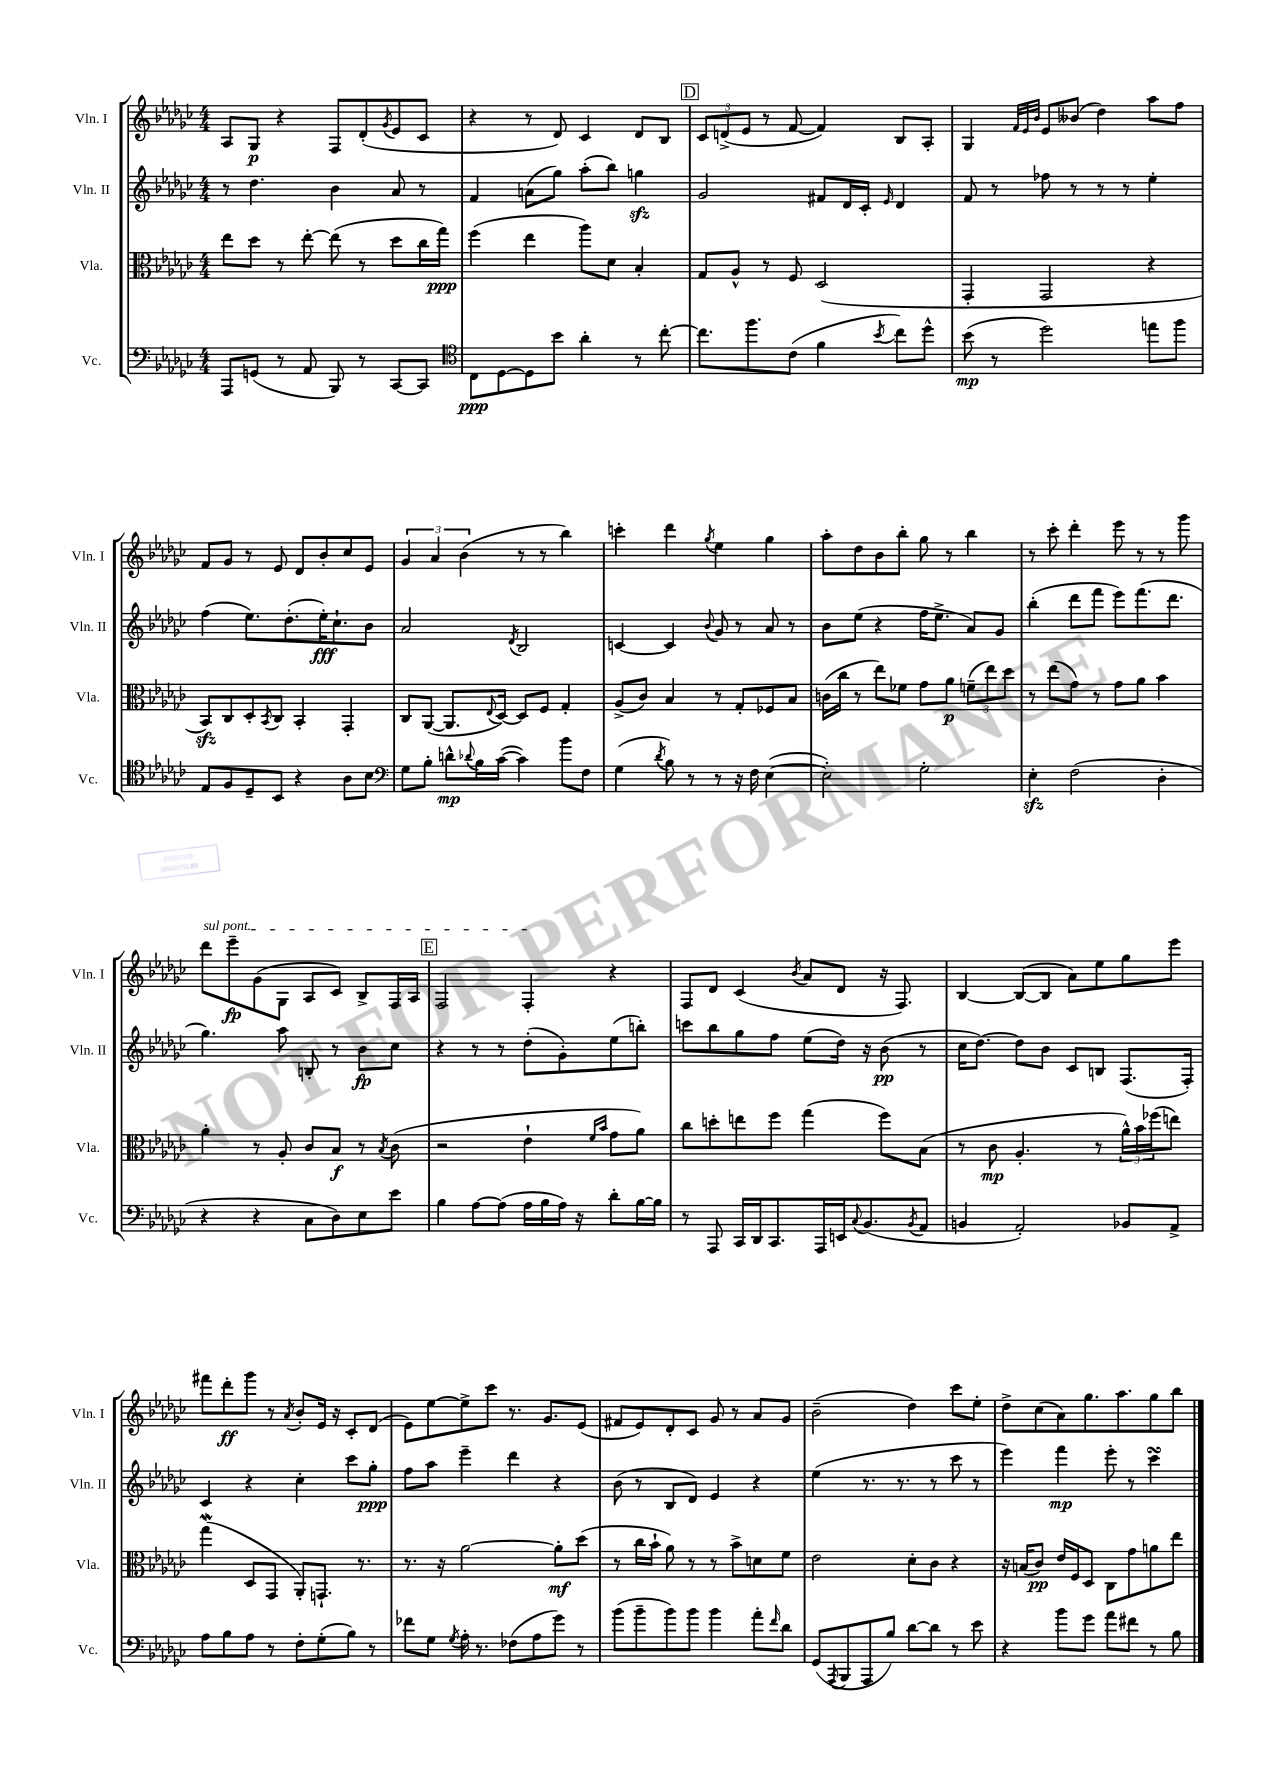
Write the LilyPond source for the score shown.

<<
\new StaffGroup <<
\new Staff = "s0" \with { instrumentName = "Vln. I" shortInstrumentName = "Vln. I" } {
    \clef treble \key ges \major \numericTimeSignature \time 4/4
    aes8 ges8\p r4 f8 des'8-.( \acciaccatura { ges'8 } ees'8 ces'8 |
    r4 r8 des'8) ces'4 des'8 bes8 |
    \mark \markup { \box "D" } \tuplet 3/2 { ces'8 d'8->( ees'8 } r8 f'8~ f'4) bes8 aes8-. |
    ges4 \grace { f'32 ees'32 bes'32 } ees'8 beses'8( des''4) aes''8 f''8 |
    f'8 ges'8 r8 ees'8 des'8 bes'8-. ces''8 ees'8 |
    \tuplet 3/2 { ges'4 aes'4 bes'4( } r8 r8 bes''4) |
    c'''4-. des'''4 \acciaccatura { ges''8 } ees''4 ges''4 |
    aes''8-. des''8 bes'8 bes''8-. ges''8 r8 bes''4 |
    r8 ces'''8-. des'''4-. ees'''8 r8 r8 ges'''8 |
    \once \override TextSpanner.bound-details.left.text = \markup { \italic "sul pont." } des'''8\startTextSpan ees'''8--\fp ges'8( ges8 aes8 ces'8) bes8-> f16 aes16 |
    \mark \markup { \box "E" } f2 f4-.\stopTextSpan r4 |
    f8 des'8 ces'4( \acciaccatura { bes'8 } aes'8 des'8 r16 f8.) |
    bes4~ bes8~( bes8 aes'8) ees''8 ges''8 ees'''8 |
    fis'''8 des'''8-.\ff ges'''8 r8 \acciaccatura { aes'8 } bes'8-. ees'16 r16 ces'8-. des'8( |
    ees'8) ees''8~ ees''8-> ces'''8 r8. ges'8. ees'8( |
    fis'8 ees'8) des'8-. ces'8 ges'8 r8 aes'8 ges'8 |
    bes'2--( des''4) ces'''8 ees''8-. |
    des''8-> ces''8( aes'8) ges''8. aes''8. ges''8 bes''8 \bar "|." |
}
\new Staff = "s1" \with { instrumentName = "Vln. II" shortInstrumentName = "Vln. II" } {
    \clef treble \key ges \major \numericTimeSignature \time 4/4
    r8 des''4. bes'4 aes'8 r8 |
    f'4 a'8( ges''8) aes''8-.( bes''8) g''4\sfz |
    \mark \markup { \box "D" } ges'2 fis'8 des'16 ces'16-. \grace { ees'16 } des'4 |
    f'8 r8 fes''8 r8 r8 r8 ees''4-. |
    f''4( ees''8.) des''8.-.( ees''16-.\fff) ces''8.-! bes'8 |
    aes'2 \acciaccatura { des'8 } bes2 |
    c'4~ c'4 \appoggiatura { bes'8 } ges'8 r8 aes'8 r8 |
    bes'8 ees''8( r4 f''16 ees''8.-> aes'8) ges'8 |
    bes''4-.( des'''8 f'''8 ees'''8) f'''8.( des'''8. |
    ges''4.) aes''8 b8-. r8 bes'8\fp ces''8 |
    \mark \markup { \box "E" } r4 r8 r8 des''8-.( ges'8-.) ees''8( b''8-.) |
    c'''8 bes''8 ges''8 f''8 ees''8( des''16) r16 bes'8\pp( r8 |
    ces''16 des''8.~) des''8 bes'8 ces'8 b8 f8.( f16-.) |
    ces'4 r4 ces''4-. ces'''8 ges''8-.\ppp |
    f''8 aes''8 ees'''4-- des'''4 r4 |
    bes'8( r8 bes8 des'8) ees'4 r4 |
    ees''4( r8. r8. r8 ces'''8 r8 |
    ees'''4) f'''4\mp ees'''8-. r8 ces'''4\turn \bar "|." |
}
\new Staff = "s2" \with { instrumentName = "Vla." shortInstrumentName = "Vla." } {
    \clef alto \key ges \major \numericTimeSignature \time 4/4
    ees''8 des''8 r8 ees''8~-. ees''8( r8 des''8 ces''16 ges''16\ppp) |
    f''4( ees''4 aes''8) des'8 bes4-. |
    \mark \markup { \box "D" } ges8 aes8-^ r8 f8 des2( |
    ges,4-. ges,2 r4 |
    bes,8\sfz) ces8 des8-. \acciaccatura { bes,8 } ces8 bes,4-. ges,4-. |
    ces8 aes,8~( aes,8. \appoggiatura { ees8 } des16~) des8 f8 ges4-. |
    aes8->( ces'8) bes4 r8 ges8-. fes8 bes8 |
    c'16( ces''16 r8 ees''8) fes'8 ges'8 aes'8\p \tuplet 3/2 { f'8--( ees''8) des''8 } |
    r8 ees''8( ges'8) r8 ges'8 aes'8 bes'4 |
    aes'4-. r8 aes8-. ces'8 bes8\f r8 \acciaccatura { bes8 } ces'8( |
    \mark \markup { \box "E" } r2 ees'4-! \grace { f'16 bes'16 } ges'8 aes'8) |
    ces''8 d''8-. e''8 f''8 ges''4( f''8) bes8( |
    r8 ces'8\mp aes4.-. r8 \tuplet 3/2 { aes'16-^) bes'16 fes''16( } e''8) |
    ges''4\mordent( des8 ges,8 aes,8-.) g,8.-! r8. |
    r8. r16 aes'2~ aes'8-.\mf des''8( |
    r8 ces''16 bes'16-! aes'8) r8 r8 bes'8-> d'8 f'8 |
    ees'2 des'8-. ces'8 r4 |
    r16 b16( ces'8\pp) ees'16 f16 des8 ces8 ges'8 a'8 ees''8 \bar "|." |
}
\new Staff = "s3" \with { instrumentName = "Vc." shortInstrumentName = "Vc." } {
    \clef bass \key ges \major \numericTimeSignature \time 4/4
    aes,,8 g,8( r8 aes,8 bes,,8) r8 ces,8~ ces,8 |
    \clef tenor ces8\ppp des8~ des8 bes'8 aes'4-. r8 ces''8~-. |
    \mark \markup { \box "D" } ces''8. f''8. ces'8( f'4 \acciaccatura { bes'8 } ces''8) des''8-^ |
    bes'8\mp( r8 des''2) e''8 f''8 |
    ees8 f8 des8-- bes,8 r4 aes8 bes8 |
    \clef bass ges8 bes8-. d'8-^\mp \appoggiatura { des'8 } bes16 ces'16~( ces'4) bes'8 f8 |
    ges4( \acciaccatura { des'8 } bes8) r8 r8 r16 f16 ees4~( |
    ees2-.) ges2-. |
    ees4-.\sfz f2( des4-. |
    r4 r4 ces8 des8) ees8 ees'8 |
    \mark \markup { \box "E" } bes4 aes8~ aes8( aes16 bes16 aes16) r16 des'8-. bes16~ bes16 |
    r8 aes,,8 ces,16 des,16 ces,8. aes,,16 e,16 \appoggiatura { ces8 } bes,8.( \acciaccatura { bes,8 } aes,8 |
    b,4 aes,2-.) bes,8 aes,8-> |
    aes8 bes8 aes8 r8 f8-. ges8-.( bes8) r8 |
    fes'8 ges8 \acciaccatura { ges8 } aes16-. r8. fes8( aes8 ges'8) r8 |
    bes'8( bes'8-- bes'8) bes'8 bes'4 aes'8-. \grace { f'16 } des'8 |
    ges,8( \acciaccatura { aes,,8 } bes,,8 aes,,8 bes8) des'8~ des'8 r8 ees'8 |
    r4 bes'8 ges'8 aes'8 fis'8 r8 bes8 \bar "|." |
}
>>
>>
\layout { \context { \Score \remove "Bar_number_engraver" } }
